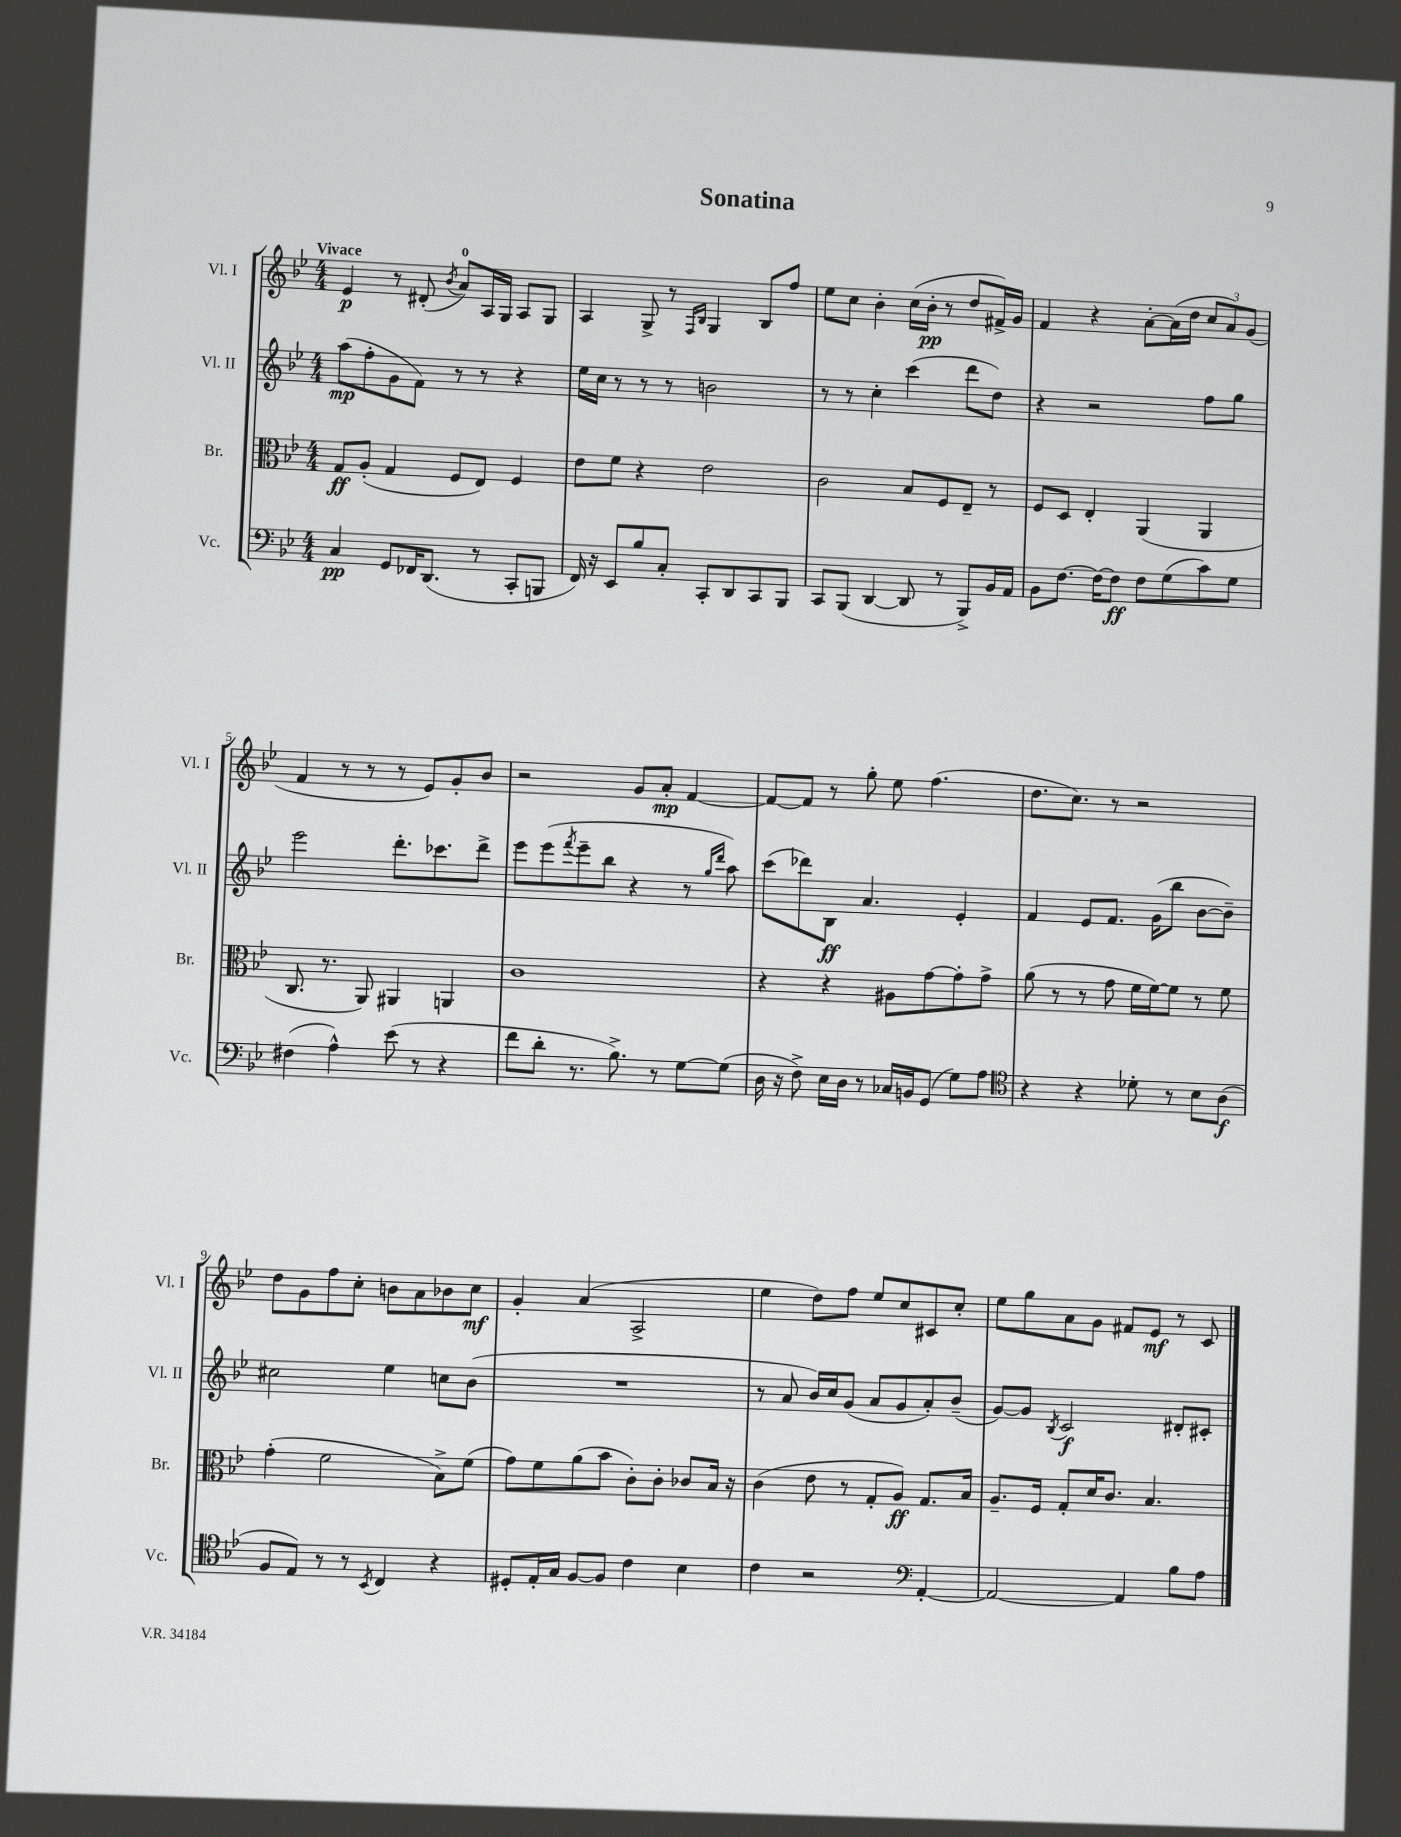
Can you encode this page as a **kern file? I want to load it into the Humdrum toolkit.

**kern	**kern	**kern	**kern
*staff4	*staff3	*staff2	*staff1
*clefF4	*clefC3	*clefG2	*clefG2
*k[b-e-]	*k[b-e-]	*k[b-e-]	*k[b-e-]
*M4/4	*M4/4	*M4/4	*M4/4
4C/	8G/L	(8aa\L	4e-/
.	(8A'/J	8ff'\	.
8GG/L	4G/	8g\	8r
16FF-/K	.	8f\J)	(8d#'/
(8.DD/J	.	.	.
.	.	.	8qb-/
.	8F/L	8r	8a/L)
8r	8E-/J)	8r	16A/L
.	.	.	16G/JJ
8CC'/L	4F/	4r	8A/L
8BBB/J	.	.	8G/J
=	=	=	=
16FF/)	8e-\L	16ee-\LL	4A/
16r	.	16cc\JJ	.
8EE-/L	8f\J	8r	.
8B-/	4r	8r	8G^/
8C'/J	.	8r	8r
.	.	.	16qqF/LL
.	.	.	16qqB-/JJ
8CC'/L	2e-\	2b\	4G/
8DD/	.	.	.
8CC/	.	.	8B-/L
8BBB-/J	.	.	8ff/J
=	=	=	=
8CC/L	2c\	8r	8ee-\L
(8BBB-/J	.	8r	8cc\J
[4DD/	.	4cc'\	4b-'\
8DD/]	8B-/L	(4ccc\	(16cc\LL
.	.	.	16b-'\JJ
8r	8F/	.	8r
8BBB-^/L)	8E-~/J	8ddd\L	8dd/L
16BB-/L	8r	8dd\J)	16f#^/L)
16AA/JJ	.	.	16g/JJ
=	=	=	=
8BB-\L	8F/L	4r	4f/
[8.F\J	8D/J	.	.
.	4E-'/	2r	4r
16F\_LK	.	.	.
8F\]J	.	.	.
8F\L	(4AA/	.	[8a'\L
(8G\	.	.	(16a\]L
.	.	.	16dd\JJ
8c\)	4AA/	8ff\L	12cc/L
.	.	.	12a/)
8G\J	.	8gg\J	.
.	.	.	(12g/J
=	=	=	=
(4F#\	8.C/	2eee-\	4f/
.	8.r	.	.
4A^^\)	.	.	8r
.	8AA/)	.	8r
(8e-\	4AA#/	8.ddd'\L	8r
8r	.	.	8e-/L)
.	.	8.ccc-\	.
4r	4AA/	.	8g'/
.	.	8ddd^\J	8b-/J
=	=	=	=
8f\L	1c	8eee-\L	2r
8d'\J	.	(8eee-\	.
.	.	8qfff/	.
8.r	.	8eee-~\	.
.	.	8bb-\J	.
8.B-^\)	.	.	.
.	.	4r	8g/L
8r	.	.	8a'/J
[8G\L	.	8r	[4f/
.	.	16qqgg/LL	.
.	.	16qqddd/JJ	.
(8G\]J	.	8aa\)	.
=	=	=	=
16D\	4r	(8ccc\L	8f/_L
16r	.	.	.
8F^\)	.	8ddd-\)	8f/]J
16E-\LL	4r	8B-\J	8r
16D\JJ	.	.	.
8r	.	4.a/	8gg'\
16C-/LL	8A#\L	.	8ee-\
16BB/J	.	.	.
(8GG/J	[8g\	.	(4.ff\
8G\L)	8g'\]	4e-'/	.
8A\J	8g^\J	.	.
=	=	=	=
*clefC4	*	*	*
4r	(8a\	4f/	8.dd\L
.	8r	.	.
.	.	.	8.cc\J)
4r	8r	8e-/L	.
.	8g\	8.f/J	8r
8d-'\	16f\LL	.	2r
.	[16f\J)	(16g\LK	.
8r	8f\]J	8bb-\J	.
8B-\L	8r	[8b-\L	.
(8A\J	8f\	8b-~\]J)	.
=	=	=	=
8F/L	(4g'\	2cc#\	8dd\L
8E-/J)	.	.	8g\
8r	2f\	.	8ff\
8r	.	.	8cc'\J
8qBB-/	.	.	.
4C/	.	4ee-\	8b\L
.	.	.	8a\
4r	8B-^\L)	8cc\L	8b-\
.	(8f\J	(8b-\J	8cc\J
=	=	=	=
8D#'/L	8g\L)	1r	4g'/
16E-'/L	8f\	.	.
16G/JJ	.	.	.
[8F/L	(8a\	.	(4a/
8F/]J	8b-\J	.	.
4c\	8c'\L)	.	2A^/
.	8c'\J	.	.
4B-\	8c-/L	.	.
.	16B-/Jk	.	.
.	16r	.	.
=	=	=	=
4c\	(4c\	8r	4ee-\
.	.	8a/	.
2r	8e-\	16b-/LL)	8dd\L)
.	.	16cc/J	.
.	8r	(8g/J	8ff\J
.	8G'/L	8a/L	8ee-/L
.	8A/J)	8g/	8cc/
*clefF4	*	*	*
[4AA'/	8.G/L	8a'/)	8c#/
.	.	(8b-~/J	8cc'/J
.	16B-/Jk	.	.
=	=	=	=
2AA/_	8.A~/L	[8g/L)	8ee-\L
.	.	8g/]J	8gg\
.	16F/Jk	.	.
.	.	8qB-/	.
.	8G'/L	2c/	8a\
.	16d/K	.	8g\J
.	8.c/J	.	.
4AA/]	.	.	8f#/L
.	4.B-/	.	8e-/J
8B-\L	.	8d#'/L	8r
8A\J	.	8c#'/J	8c/
==	==	==	==
*-	*-	*-	*-
